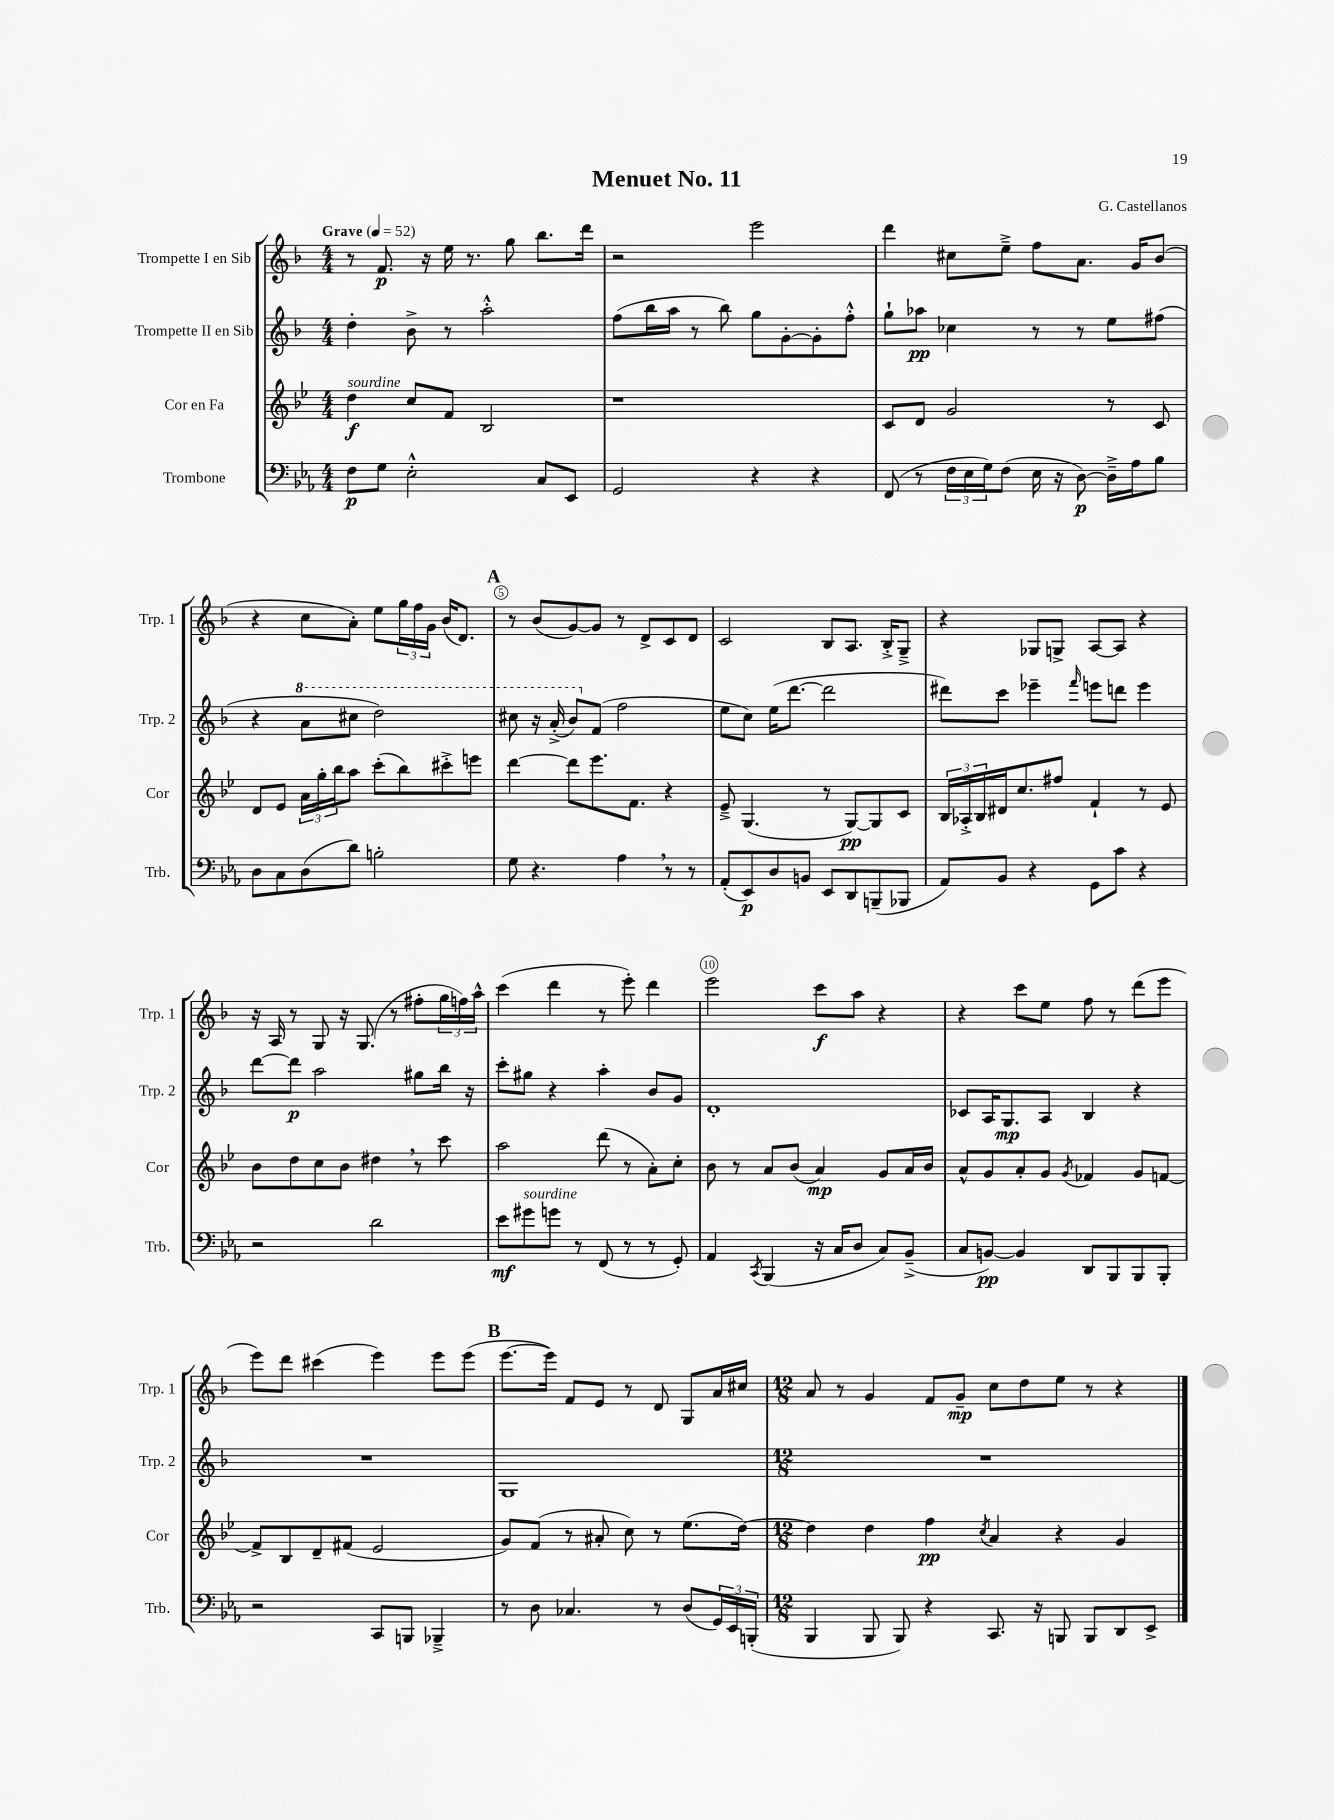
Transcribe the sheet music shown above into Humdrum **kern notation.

**kern	**kern	**kern	**kern
*staff4	*staff3	*staff2	*staff1
*clefF4	*clefG2	*clefG2	*clefG2
*k[b-e-a-]	*k[b-e-]	*k[b-]	*k[b-]
*M4/4	*M4/4	*M4/4	*M4/4
*MM52	*MM52	*MM52	*MM52
8F	4dd	4dd'	8r
8G	.	.	8.f
2E-'^^	8cc	8b-^	.
.	.	.	16r
.	8f	8r	16ee
.	.	.	8.r
.	2B-	2aa'^^	.
.	.	.	8gg
8C	.	.	8.bb-
8EE-	.	.	.
.	.	.	16ddd
=	=	=	=
2GG	1r	(8ff	2r
.	.	16bb-	.
.	.	16aa	.
.	.	8r	.
.	.	8bb-)	.
4r	.	8gg	2eee
.	.	[8g'	.
4r	.	8g']	.
.	.	8ff'^^	.
=	=	=	=
(8FF	8c	8gg`	4ddd
8r	8d	8aa-	.
24F	2g	4cc-	8cc#
24E-	.	.	.
24G)	.	.	.
(8F	.	.	8ee~^
16E-	.	8r	8ff
16r	.	.	.
[8D)	.	8r	8.a
16D~^]	8r	8ee	.
16A-	.	.	16g
8B-	8c	(8ff#	(8b-
=	=	=	=
8D	8d	4r	4r
8C	8e-	.	.
(8D	24a	8aa	8cc
.	24gg'	.	.
.	24bb-	.	.
8d)	8aa	8ccc#	8a')
2B'	(8ccc'	2ddd)	8ee
.	8bb-)	.	24gg
.	.	.	24ff
.	.	.	24g
.	8ccc#'^	.	(16b-
.	.	.	8.d)
.	8eee	.	.
=	=	=	=
8G	[4ddd	8ccc#	8r
4.r	.	16r	(8b-
.	.	(16aa'^	.
.	8ddd]	8bb-)	[8g)
.	8.eee-	(8f	8g]
4A-	.	2ff	8r
.	8.f	.	.
.	.	.	8d^
8r	4r	.	8c
8r	.	.	8d
=	=	=	=
(8AA-'	8e-~^	8ee	2c
8EE-)	(4.G	8cc)	.
8D	.	(16ee	.
.	.	[8.ddd	.
8BB	.	.	.
8EE-	8r	2ddd]	8B-
8DD	[8G)	.	8.A
(8BBB~	8G]	.	.
.	.	.	16B-'^
8BBB-	8c	.	8G~^
=	=	=	=
8AA-)	24B-	8ddd#)	4r
.	24A-'^	.	.
.	24B-	.	.
8BB-	16d#	8ccc	.
.	8.cc	.	.
4r	.	4eee-~	8G-
.	8ff#	.	8G^
.	.	16qqfff	.
8GG	4f`	8eee	[8A
8c	.	8ddd	8A]
4r	8r	4eee	4r
.	8e-	.	.
=	=	=	=
2r	8b-	[8ddd	16r
.	.	.	16A
.	8dd	8ddd]	8r
.	8cc	2aa	8G
.	8b-	.	16r
.	.	.	(8.G
2d	4dd#	.	.
.	.	.	8r
.	8r	8gg#	8ff#'
.	8ccc	16bb-	24gg
.	.	.	24ff)
.	.	16r	.
.	.	.	24aa^^
=	=	=	=
8e-	2aa	8ccc'	(4ccc
8g#	.	8gg#	.
8g	.	4r	4ddd
8r	.	.	.
(8FF	(8ddd	4aa'	8r
8r	8r	.	8eee')
8r	8a')	8b-	4ddd
8GG')	8cc'	8g	.
=	=	=	=
4AA-	8b-	1d'	2eee
.	8r	.	.
8qCC	.	.	.
(4BBB-	8a	.	.
.	(8b-	.	.
16r	4a)	.	8ccc
16C	.	.	.
8D	.	.	8aa
8C)	8g	.	4r
(8BB-~^	16a	.	.
.	16b-	.	.
=	=	=	=
8C	8a^^	8c-	4r
[8BB)	8g	16A	.
.	.	8.G	.
4BB]	8a'	.	8ccc
.	8g	8A	8ee
.	8qg	.	.
8DD	4f-	4B-	8ff
8BBB-	.	.	8r
8BBB-	8g	4r	(8ddd
8BBB-'	[8f	.	8eee
=	=	=	=
2r	8f^]	1r	8eee)
.	8B-	.	8ddd
.	8d~	.	(4ccc#
.	(8f#	.	.
8CC	2e-	.	4eee)
8BBB	.	.	.
4BBB-~^	.	.	8eee
.	.	.	(8eee
=	=	=	=
8r	8g)	1G	[8.eee
8D	(8f	.	.
.	.	.	16eee])
4.C-	8r	.	8f
.	8a#'	.	8e
.	8cc)	.	8r
8r	8r	.	8d
(8D	(8.ee-	.	8G
24GG)	.	.	16a
24EE-	.	.	.
.	[16dd)	.	16cc#
(24BBB'	.	.	.
=	=	=	=
*M12/8	*M12/8	*M12/8	*M12/8
4BBB-	4dd]	1.r	8a
.	.	.	8r
8BBB-	4dd	.	4g
8BBB-)	.	.	.
4r	4ff	.	8f
.	.	.	8g~
.	8qcc	.	.
8.CC	4a	.	8cc
.	.	.	8dd
16r	.	.	.
8BBB	4r	.	8ee
8BBB	.	.	8r
8DD	4g	.	4r
8EE-^	.	.	.
==	==	==	==
*-	*-	*-	*-
